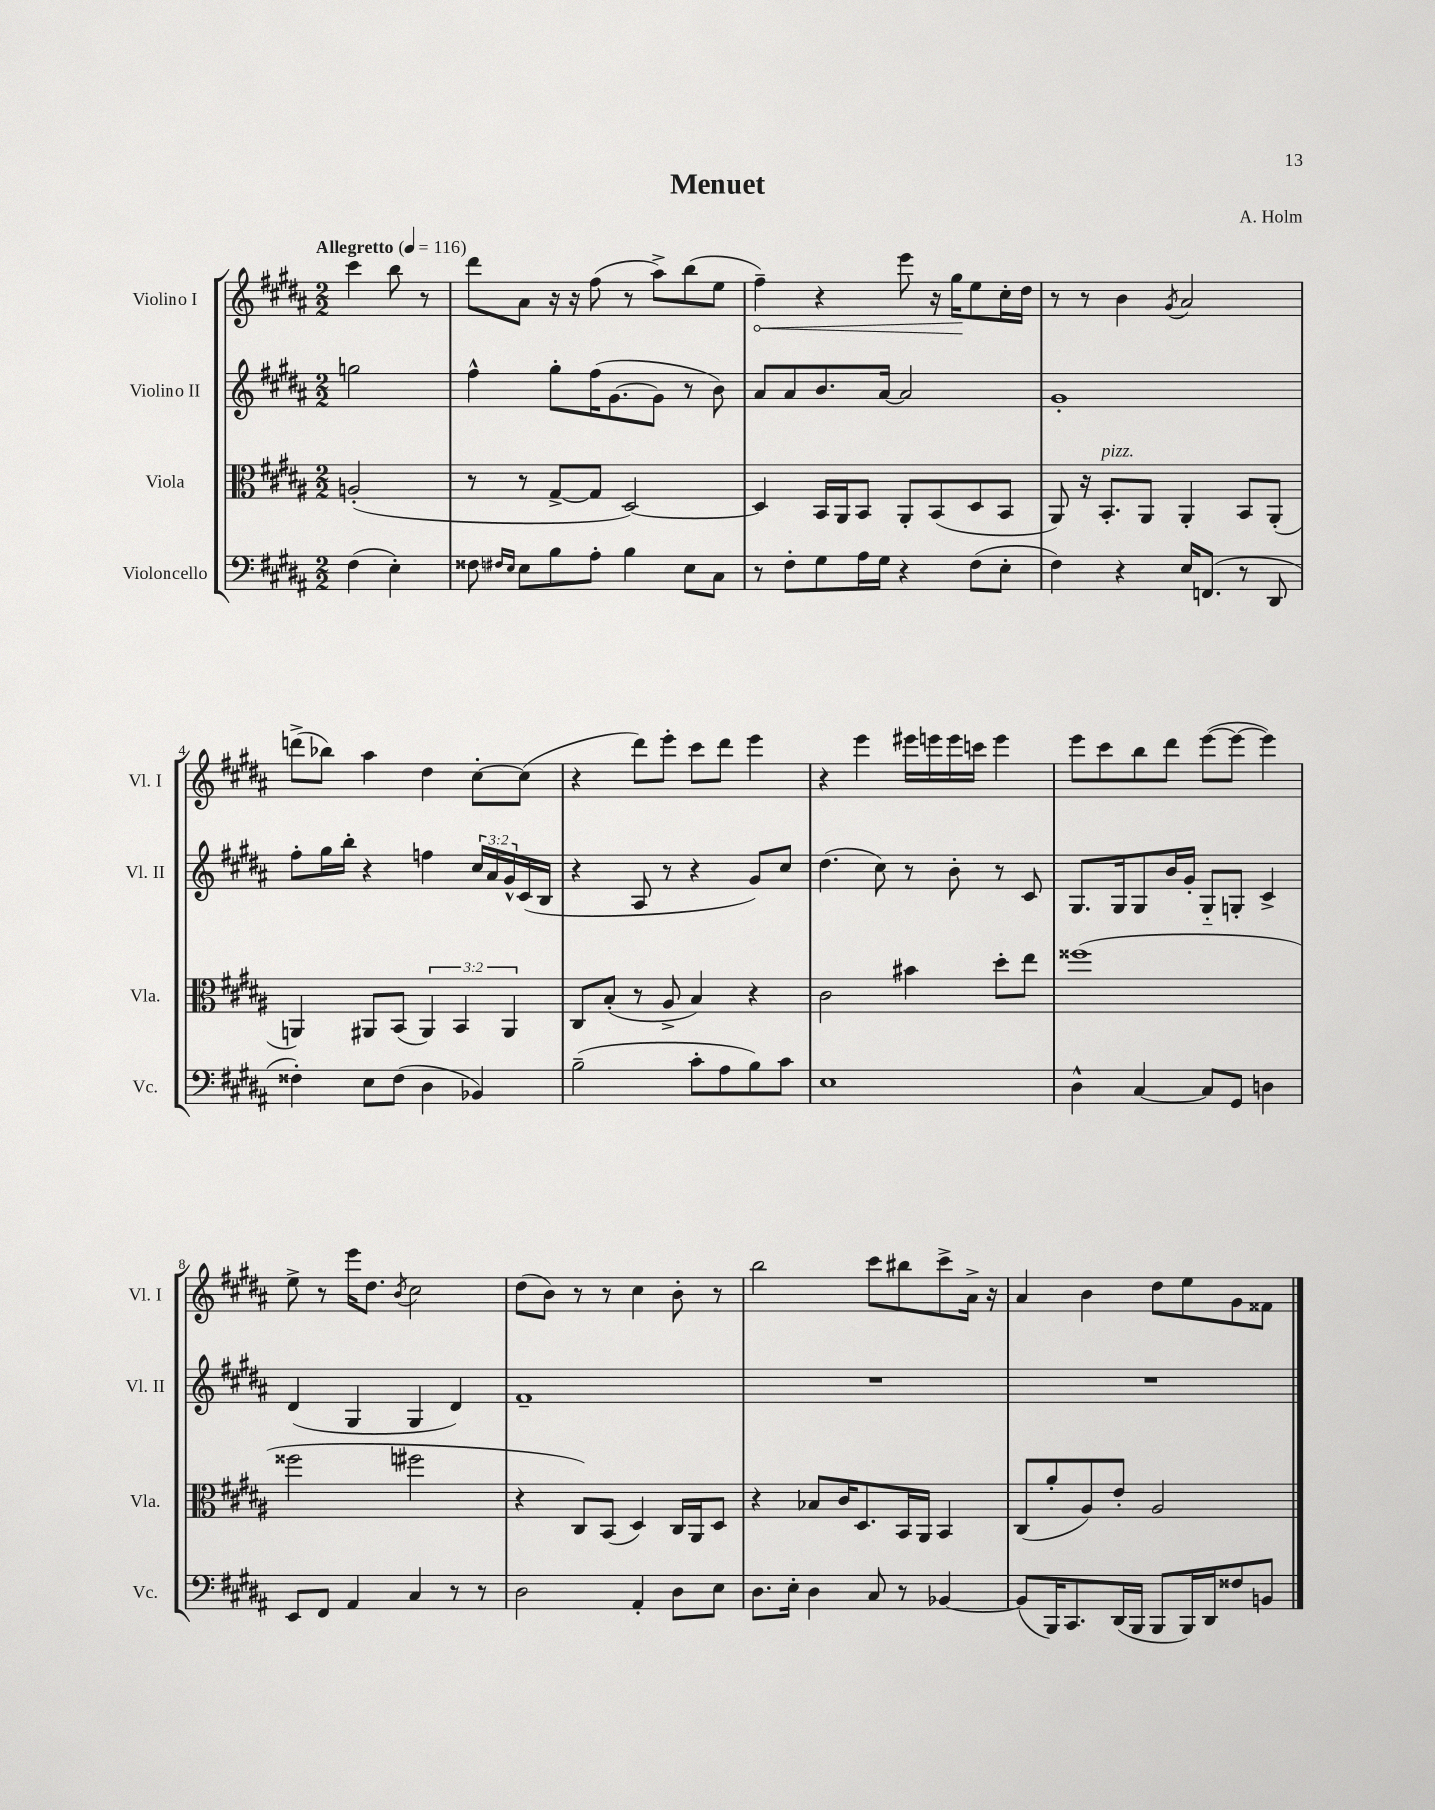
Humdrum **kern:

**kern	**kern	**kern	**kern
*staff4	*staff3	*staff2	*staff1
*clefF4	*clefC3	*clefG2	*clefG2
*k[f#c#g#d#a#]	*k[f#c#g#d#a#]	*k[f#c#g#d#a#]	*k[f#c#g#d#a#]
*M2/2	*M2/2	*M2/2	*M2/2
*MM116	*MM116	*MM116	*MM116
(4F#\	(2A'/	2gg\	4ccc#\
4E'\)	.	.	8bb\
.	.	.	8r
=	=	=	=
8F##\	8r	4ff#^^\	8ddd#\L
16qqF#/LL	.	.	.
16qqE/JJ	.	.	.
8E\L	8r	.	8a#\J
8B\	[8G#^/L	8gg#'\L	16r
.	.	.	16r
8A#'\J	8G#/]J	(16ff#\K	(8ff#\
.	.	[8.g#\	.
4B\	[2D#/)	.	8r
.	.	8g#\]J	8aa#^\L)
8E\L	.	8r	(8bb\
8C#\J	.	8b\)	8ee\J
=	=	=	=
8r	4D#/]	8a#/L	4ff#~\)
8F#'\L	.	8a#/	.
8G#\	16BB/LL	8.b/	4r
.	16AA#/J	.	.
16A#\L	8BB/J	.	.
16G#\JJ	.	[16a#/Jk	.
4r	8AA#'/L	2a#/]	8eee\
.	(8BB/	.	16r
.	.	.	16gg#\LK
(8F#\L	8D#/	.	8ee\
8E'\J	8BB/J	.	16cc#'\L
.	.	.	16dd#\JJ
=	=	=	=
4F#\)	8AA#/)	1g#'	8r
.	16r	.	8r
.	8.BB'/L	.	.
4r	.	.	4b\
.	8AA#/J	.	.
.	.	.	8qg#/
16E/LK	4AA#'/	.	2a#/
(8.FF/J	.	.	.
8r	8BB/L	.	.
8DD#/	(8AA#'/J	.	.
=	=	=	=
4F##'\)	4AA/)	8ff#'\L	(8ddd^\L
.	.	16gg#\L	8bb-\J)
.	.	16bb'\JJ	.
8E\L	8AA#/L	4r	4aa#\
(8F##\J	(8BB/J	.	.
4D#\	6AA#/)	4ff\	4dd#\
.	6BB/	.	.
4BB-/)	.	24cc#/LL	[8cc#'\L
.	.	24a#/	.
.	6AA#/	24g#^^/	.
.	.	(16c#/	(8cc#\]J
.	.	16B/JJ	.
=	=	=	=
(2B~\	8C#/L	4r	4r
.	(8B'/J	.	.
.	8r	8A#/	8ddd#\L)
.	8A#^/	8r	8eee'\J
8c#'\L	4B/)	4r	8ccc#\L
8A#\	.	.	8ddd#\J
8B\)	4r	8g#/L)	4eee\
8c#\J	.	8cc#/J	.
=	=	=	=
1E	2c#\	(4.dd#\	4r
.	.	.	4eee\
.	.	8cc#\)	.
.	4b#\	8r	16eee#\LL
.	.	.	16eee\
.	.	8b'\	16eee\
.	.	.	16ccc\JJ
.	8dd#'\L	8r	4eee\
.	8ee\J	8c#/	.
=	=	=	=
4D#^^\	(1ff##	8.G#/L	8eee\L
.	.	.	8ccc#\
.	.	16G#/k	.
[4C#/	.	8G#/	8bb\
.	.	16b/L	8ddd#\J
.	.	16g#'/JJ	.
8C#/]L	.	8G#'~/L	([8eee\L
8GG#/J	.	8G'/J	8eee\_J
4D\	.	4c#^/	4eee\])
=	=	=	=
8EE/L	2ff##\	(4d#/	8ee^\
8FF#/J	.	.	8r
4AA#/	.	4G#/	16eee\LK
.	.	.	8.dd#\J
.	.	.	8qb/
4C#/	2ff#\	4G#/	2cc#\
8r	.	4d#/)	.
8r	.	.	.
=	=	=	=
2D#\	4r	1f#~	(8dd#\L
.	.	.	8b\J)
.	8C#/L)	.	8r
.	(8BB/J	.	8r
4AA#'/	4D#/)	.	4cc#\
8D#\L	16C#/LL	.	8b'\
.	16AA#/J	.	.
8E\J	8D#/J	.	8r
=	=	=	=
8.D#\L	4r	1r	2bb\
16E'\Jk	.	.	.
4D#\	8B-/L	.	.
.	16c#/K	.	.
.	8.D#/	.	.
8C#/	.	.	8ccc#\L
8r	16BB/L	.	8bb#\
.	16AA#/JJ	.	.
[4BB-/	4BB/	.	8ccc#^\
.	.	.	16a#^\Jk
.	.	.	16r
=	=	=	=
(8BB-/]L	(8C#/L	1r	4a#/
16BBB/K)	8a#'/	.	.
8.CC#/	.	.	.
.	8A#/)	.	4b\
(16DD#/L	8e'/J	.	.
16BBB/JJ	.	.	.
8BBB/L	2A#/	.	8dd#\L
16BBB/L)	.	.	8ee\
16DD#/J	.	.	.
8F##/	.	.	8g#\
8BB/J	.	.	8f##\J
==	==	==	==
*-	*-	*-	*-
